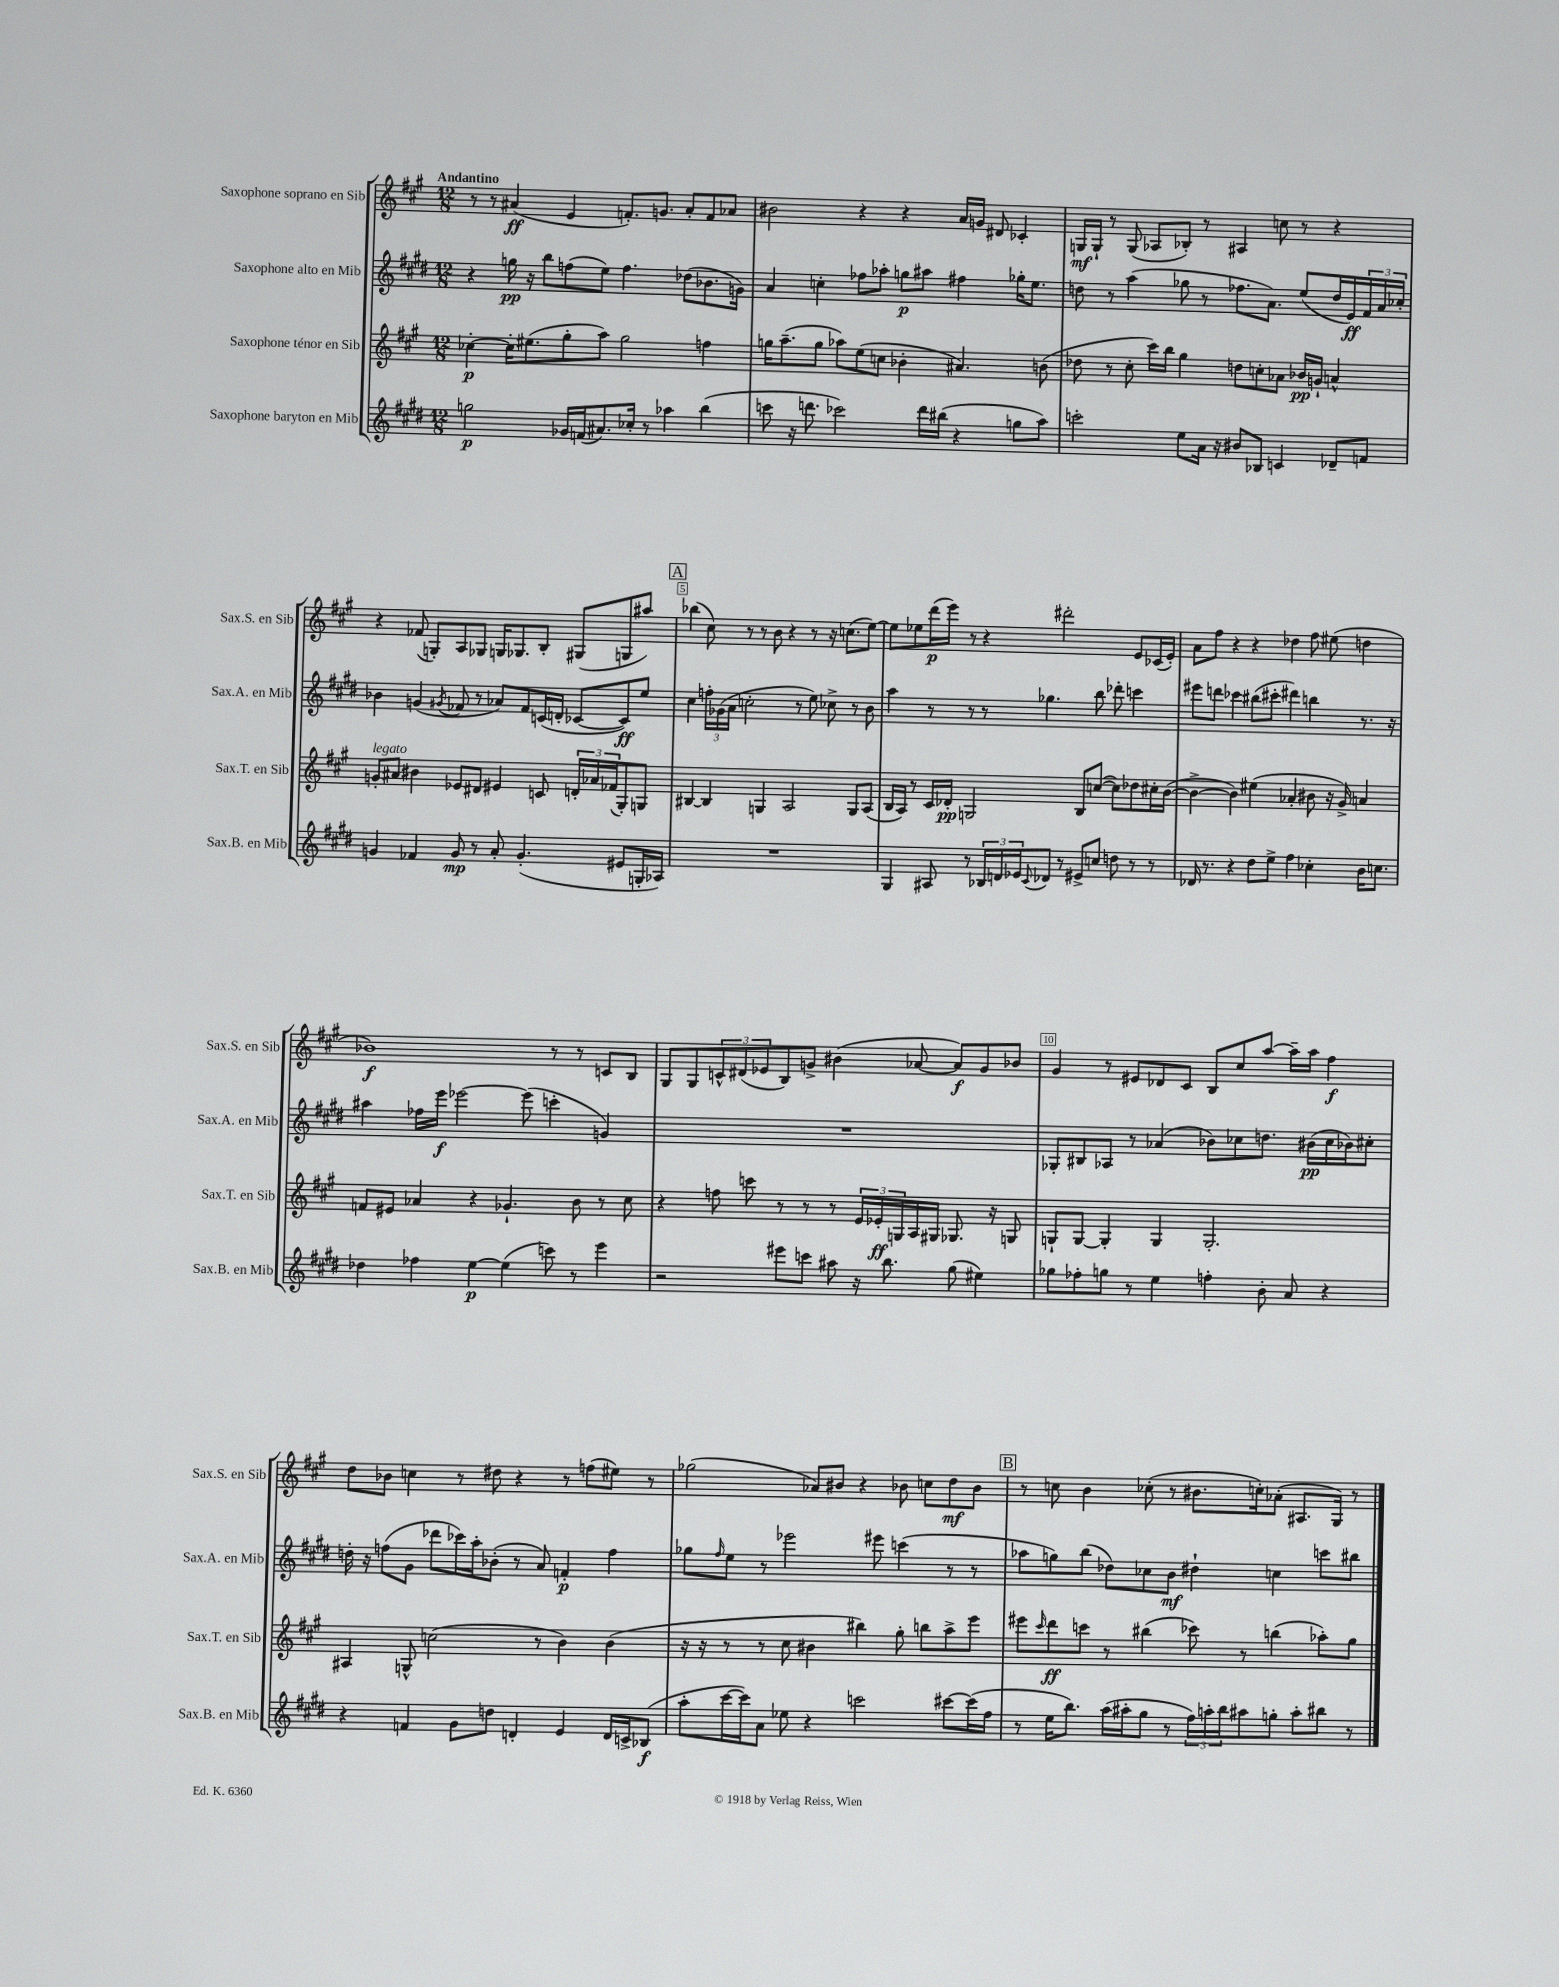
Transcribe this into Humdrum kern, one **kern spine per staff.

**kern	**dynam	**kern	**dynam	**kern	**dynam	**kern	**dynam
*part4	*part4	*part3	*part3	*part2	*part2	*part1	*part1
*staff4	*staff4	*staff3	*staff3	*staff2	*staff2	*staff1	*staff1
*I"Saxophone baryton en Mib	*	*I"Saxophone ténor en Sib	*	*I"Saxophone alto en Mib	*	*I"Saxophone soprano en Sib	*
*I'Sax.B. en Mib	*	*I'Sax.T. en Sib	*	*I'Sax.A. en Mib	*	*I'Sax.S. en Sib	*
*clefG2	*	*clefG2	*	*clefG2	*	*clefG2	*
*k[f#c#g#d#]	*	*k[f#c#g#]	*	*k[f#c#g#d#]	*	*k[f#c#g#]	*
*M12/8	*	*M12/8	*	*M12/8	*	*M12/8	*
=1	=1	=1	=1	=1	=1	=1	=1
!	!	!	!	!	!	!LO:TX:a:B:t=Andantino	!
2ggn\	p	[4cc-X'\	p	4r	.	8r	.
.	.	.	.	.	.	8r	.
.	.	16cc-'\KL]	.	16ggn\	pp	(4a#X/	ff
.	.	(8.ee#X\	.	16r	.	.	.
.	.	.	.	8bb\L	.	.	.
16g-X/LL	.	8gg#'\	.	(8ffn\	.	4e/	.
(16fn/J	.	.	.	.	.	.	.
8.a#X/)	.	8aa\J)	.	8ee\J)	.	.	.
.	.	2gg#\	.	4.ff\	.	8.fn'/L)	.
16cc-X'/Jk	.	.	.	.	.	.	.
8r	.	.	.	.	.	.	.
.	.	.	.	.	.	8.gn/J	.
4aa-X\	.	.	.	.	.	.	.
.	.	.	.	(8dd-X\L	.	8a#'/L	.
(4bb\	.	4ffn\	.	8.b-X\	.	8f/	.
.	.	.	.	.	.	8a-X/J	.
.	.	.	.	16gn\Jk)	.	.	.
=2	=2	=2	=2	=2	=2	=2	=2
8cccn\	.	16ggn\KL	.	4a/	.	2b#X\	.
.	.	(8.aa~\	.	.	.	.	.
16r	.	.	.	.	.	.	.
8.dddn\	.	.	.	.	.	.	.
.	.	8gg\J	.	4ccn'\	.	.	.
2ccc-X\)	.	8aa-X\L)	.	.	.	.	.
.	.	(8ee\	.	8ff-X\L	.	4r	.
.	.	8ccn\J	.	8aa-X'\J	.	.	.
.	.	4b-X'\	.	8ggn\L	p	4r	.
16ddd\LL	.	.	.	8aa#X\J	.	.	.
(16bb#X\JJ	.	.	.	.	.	.	.
4r	.	4.a#X/)	.	4ff#X\	.	16a/LL	.
.	.	.	.	.	.	16gn/JJ	.
.	.	.	.	.	.	8d#X/	.
8ggn\L	.	.	.	16gg-X'\KL	.	4c-X'/	.
.	.	.	.	8.ee\J	.	.	.
8aa\J)	.	(8bn\	.	.	.	.	.
=3	=3	=3	=3	=3	=3	=3	=3
2cccn'\	.	8dd-X\	.	8ddn\	.	16Gn/LL	mf
.	.	.	.	.	.	16G`/JJ	.
.	.	8r	.	8r	.	8r	.
.	.	8cc#'\	.	(4aa\	.	(8G/	.
.	.	16ccc#\LL)	.	.	.	8A-X/L	.
.	.	16bb\JJ	.	.	.	.	.
8ee\L	.	4gg#\	.	8gg-X\	.	8B-X'/J)	.
16a\Jk	.	.	.	8r	.	8r	.
16r	.	.	.	.	.	.	.
8b#X/L	.	8ddn\L	.	8.ff-X\L	.	4A#X/	.
8B-X/J	.	8ccn'\	.	.	.	.	.
.	.	.	.	8.a\J)	.	.	.
4cn/	.	8a-X\J	.	.	.	8ccn\	.
.	.	16b-X/LL	pp	(8ee/L	.	8r	.
.	.	16gn`/JJ	.	.	.	.	.
8d-X~/L	.	4an^^/	.	16dd/L	.	4r	.
.	.	.	.	16e/)	ff	.	.
8fn/J	.	.	.	24f#/	.	.	.
.	.	.	.	24a/	.	.	.
.	.	.	.	24cc-X'/JJ	.	.	.
!!LO:LB:g=z
=4	=4	=4	=4	=4	=4	=4	=4
!	!	!LO:TX:a:i:t=legato	!	!	!	!	!
4gn/	.	8gn'/L	.	4b-X\	.	4r	.
.	.	8a#X/J	.	.	.	.	.
4f-X/	.	4b#X\	.	(4gn/	.	(8f-X/	.
.	.	.	.	.	.	8Gn'/L)	.
.	.	.	.	8qg#X/	.	.	.
8g/	mp	8e-X/L	.	8f-X/	.	8A/	.
8r	.	8d#X/J	.	8r	.	8G-X/J	.
8a'/	.	4e#X/	.	8a-X/L)	.	16Gn/KL	.
.	.	.	.	.	.	8.G-X/	.
(4.g'/	.	.	.	8f-/	.	.	.
.	.	8cn/	.	(16cn/L	.	8B'/J	.
.	.	.	.	16dn'/JJ	.	.	.
.	.	24dn'/LL	.	[8c-X/L	.	(8G#X/L	.
.	.	24a-X/	.	.	.	.	.
.	.	(24f-X/J	.	.	.	.	.
8e#X/L	.	8G#'/)	.	8c-/])	ff	8Gn/	.
16Gn'/L	.	8Gn/J	.	8ee/J	.	8aa#X/J)	.
16A-X/JJ)	.	.	.	.	.	.	.
!!LO:REH:place=s1:t=A
=5	=5	=5	=5	=5	=5	=5	=5
1.r	.	[4B#X/	.	4cc#\	.	(4bb-X\	.
.	.	4B#/]	.	24ffn'\LL	.	8cc#\)	.
.	.	.	.	(24g-X\	.	.	.
.	.	.	.	24a\JJ	.	.	.
.	.	.	.	2ccn'\	.	8r	.
.	.	4Gn/	.	.	.	8r	.
.	.	.	.	.	.	8b\	.
.	.	2A/	.	.	.	4r	.
.	.	.	.	8r	.	.	.
.	.	.	.	8ee\)	.	8r	.
.	.	.	.	8cc-X^\	.	16r	.
.	.	.	.	.	.	(8.ccn\L	.
.	.	8G/L	.	8r	.	.	.
.	.	(8A/J	.	8b\	.	[8ee\J)	.
=6	=6	=6	=6	=6	=6	=6	=6
4G#/	.	16B/LL	.	4aa\	.	8ee\L]	.
.	.	16A/JJ)	.	.	.	.	.
.	.	8r	.	.	.	8ee-X\	.
8A#X/	.	16c#/LL	.	8r	.	(16ddd\L	p
.	.	16d-X'/JJ	pp	.	.	16eee\JJ)	.
8r	.	2Gn/	.	8r	.	8r	.
24B-X/LL	.	.	.	8r	.	4r	.
24dn/	.	.	.	.	.	.	.
24e-X/J	.	.	.	.	.	.	.
8qqc#/	.	.	.	.	.	.	.
8d-X/J	.	.	.	4.gg-X\	.	.	.
8r	.	.	.	.	.	2ddd#X'\	.
8e#X^/L	.	8B/L	.	.	.	.	.
8ccn/J	.	([8ccn/J	.	8bb\	.	.	.
8ddn\	.	8cc\L])	.	8ddd-X'\	.	.	.
8r	.	8dd-X\	.	4cccn\	.	8e/L	.
8r	.	16cc#X'\L	.	.	.	(16c-X/L	.
.	.	([16b\JJ	.	.	.	16e'/JJ)	.
=7	=7	=7	=7	=7	=7	=7	=7
16d-X/	.	4b^\_	.	8eee#X\L	.	8a\L	.
8.r	.	.	.	.	.	.	.
.	.	.	.	8dddn\J	.	8ff#\J	.
4r	.	4b\])	.	4ccc-X\	.	4r	.
8dd#\L	.	(4ee#X\	.	(8bb#X\L	.	4r	.
8ee^\J	.	.	.	8ccc#X'\J	.	.	.
4ff#\	.	4a-X'/	.	4ddd#X\)	.	4dd-X\	.
4cc-X'\	.	8b#X\	.	4bbn\	.	8ff#\	.
.	.	16r	.	.	.	(8ee#X\	.
.	.	16g#^/)	.	.	.	.	.
16b\KL	.	4an/	.	8.r	.	4ddn\	.
8.ccn\J	.	.	.	.	.	.	.
.	.	.	.	16r	.	.	.
!!LO:LB:g=z
=8	=8	=8	=8	=8	=8	=8	=8
4dd-X\	.	8fn/L	.	4aa#X\	.	1b-X)	f
.	.	8e#X/J	.	.	.	.	.
4ff-X\	.	4a-X/	.	16ff-X\LL	.	.	.
.	.	.	.	16eee\JJ	f	.	.
.	.	.	.	[2eee-X\	.	.	.
[4ee\	p	4r	.	.	.	.	.
(4ee\]	.	4.g-X`/	.	.	.	.	.
.	.	.	.	(8eee-\]	.	.	.
8cccn\)	.	.	.	4cccn'\	.	8r	.
8r	.	8b\	.	.	.	8r	.
4eee\	.	8r	.	4gn/)	.	8cn/L	.
.	.	8cc#\	.	.	.	8B/J	.
=9	=9	=9	=9	=9	=9	=9	=9
2r	.	4r	.	1.r	.	8G#/L	.
.	.	.	.	.	.	8G#/	.
.	.	8ffn\	.	.	.	12cn^^/	.
.	.	.	.	.	.	(12d#X/	.
.	.	8cccn\	.	.	.	.	.
.	.	.	.	.	.	12e-X/	.
8eee#X\L	.	8r	.	.	.	8B/)	.
8cccn\J	.	8r	.	.	.	8gn^/J	.
8aa#X\	.	8r	.	.	.	(4b#X\	.
16r	.	24e/LL	.	.	.	.	.
.	.	24e-X'/	ff	.	.	.	.
8.bb\	.	.	.	.	.	.	.
.	.	24Gn/	.	.	.	.	.
.	.	16A/	.	.	.	[8a-X/	.
.	.	16G#X/JJ	.	.	.	.	.
(8gg#\	.	8.G-X/	.	.	.	8a-/L])	f
4ee#X\)	.	.	.	.	.	8g/	.
.	.	16r	.	.	.	.	.
.	.	8Gn/	.	.	.	8b-X/J	.
=10	=10	=10	=10	=10	=10	=10	=10
8gg-X\L	.	8Gn`/L	.	8G-X'/L	.	4g#/	.
8ff-X'\	.	[8G/J	.	8B#X/	.	.	.
8ggn\J	.	4G'/]	.	8A-X/J	.	8r	.
8r	.	.	.	8r	.	8e#X/L	.
4ee\	.	4G/	.	(4a-X/	.	8d-X/	.
.	.	.	.	.	.	8c#/J	.
4ffn'\	.	2.G'/	.	8b-X\L)	.	8B/L	.
.	.	.	.	8cc-X\	.	8cc#/	.
8b'\	.	.	.	8.ddn\J	.	[8aa/J	.
8a/	.	.	.	.	.	16aa~\LL]	.
.	.	.	.	(16b#X\LL	pp	16aa\JJ	.
4r	.	.	.	16cc-\	.	4ff#\	f
.	.	.	.	16b-X\J)	.	.	.
.	.	.	.	8cc#X'\J	.	.	.
!!LO:LB:g=z
=11	=11	=11	=11	=11	=11	=11	=11
4r	.	4A#X/	.	16ddn'\	.	8dd\L	.
.	.	.	.	16r	.	.	.
.	.	.	.	(8ffn\L	.	8b-X\J	.
4fn/	.	8Gn^^/	.	8g#\J	.	4ccn\	.
.	.	(2ccn\	.	8ddd-X\L	.	.	.
8g#\L	.	.	.	16ccc-X\L)	.	8r	.
.	.	.	.	16aa'\J	.	.	.
8ddn\J	.	.	.	(8b-X'\J	.	8dd#X\	.
4dn'/	.	.	.	8r	.	4r	.
.	.	8r	.	8a/)	.	.	.
4e/	.	4b\)	.	4fn'/	p	8r	.
.	.	.	.	.	.	(8ffn\L	.
16d/LL	.	(4b\	.	4ff\	.	8ee#X\J)	.
16cn^/J	.	.	.	.	.	.	.
(8B-X/J	f	.	.	.	.	8r	.
=12	=12	=12	=12	=12	=12	=12	=12
8aa'\L	.	16r	.	8gg-X\L	.	(2gg-X\	.
.	.	16r	.	.	.	.	.
.	.	.	.	16qqff#/	.	.	.
[16ccc#\L	.	8r	.	8ee\J	.	.	.
16ccc#\J])	.	.	.	.	.	.	.
8a\J	.	8r	.	8r	.	.	.
8ee-X\	.	8cc#\	.	2eee-X\	.	.	.
4r	.	4b#X\	.	.	.	8a-X/L)	.
.	.	.	.	.	.	8b#X/J	.
2cccn\	.	4bb#X\)	.	.	.	4r	.
.	.	.	.	8eee#X\	.	.	.
.	.	8gg#'\	.	(4cccn\	.	8b-X\	.
.	.	8bbn\L	.	.	.	8ccn\L	.
[8ccc#X\L	.	8aa^\	.	8r	.	8dd\	mf
(16ccc#\L]	.	8eee\J	.	8r	.	8b-\J	.
16ff#\JJ	.	.	.	.	.	.	.
!!LO:REH:place=s1:t=B
=13	=13	=13	=13	=13	=13	=13	=13
8r	.	8eee#X\L	.	8aa-X\L	.	8r	.
.	.	16qqccc#/	.	.	.	.	.
16ee\KL	.	8ddd\	ff	8ggn\)	.	8ccn\	.
8.bb\J)	.	.	.	.	.	.	.
.	.	8cccn\J	.	(8bb\J	.	4b\	.
(16aa\LL	.	8r	.	8dd-X\L)	.	.	.
16aa#X'\J	.	.	.	.	.	.	.
8gg#\J	.	(4bb#X\	.	8cc-X\	.	(8cc-X'\	.
8r	.	.	.	8b\J	mf	8r	.
24ff#\LL)	.	8ccc-X\)	.	4dd#X`\	.	8.b#X\L	.
24aan'\	.	.	.	.	.	.	.
24bb\J	.	.	.	.	.	.	.
8aa#X\	.	8r	.	.	.	.	.
.	.	.	.	.	.	16ccn'\k)	.
8ggn'\J	.	(4bbn\	.	4ccn\	.	(8a-X'\J	.
8aa#'\L	.	.	.	.	.	8.A#X/L	.
8bb#X\J	.	8aa-X'\L)	.	8cccn\L	.	.	.
.	.	.	.	.	.	16G#/Jk)	.
8r	.	8gg#\J	.	8bb#X\J	.	8r	.
==	==	==	==	==	==	==	==
*-	*-	*-	*-	*-	*-	*-	*-
